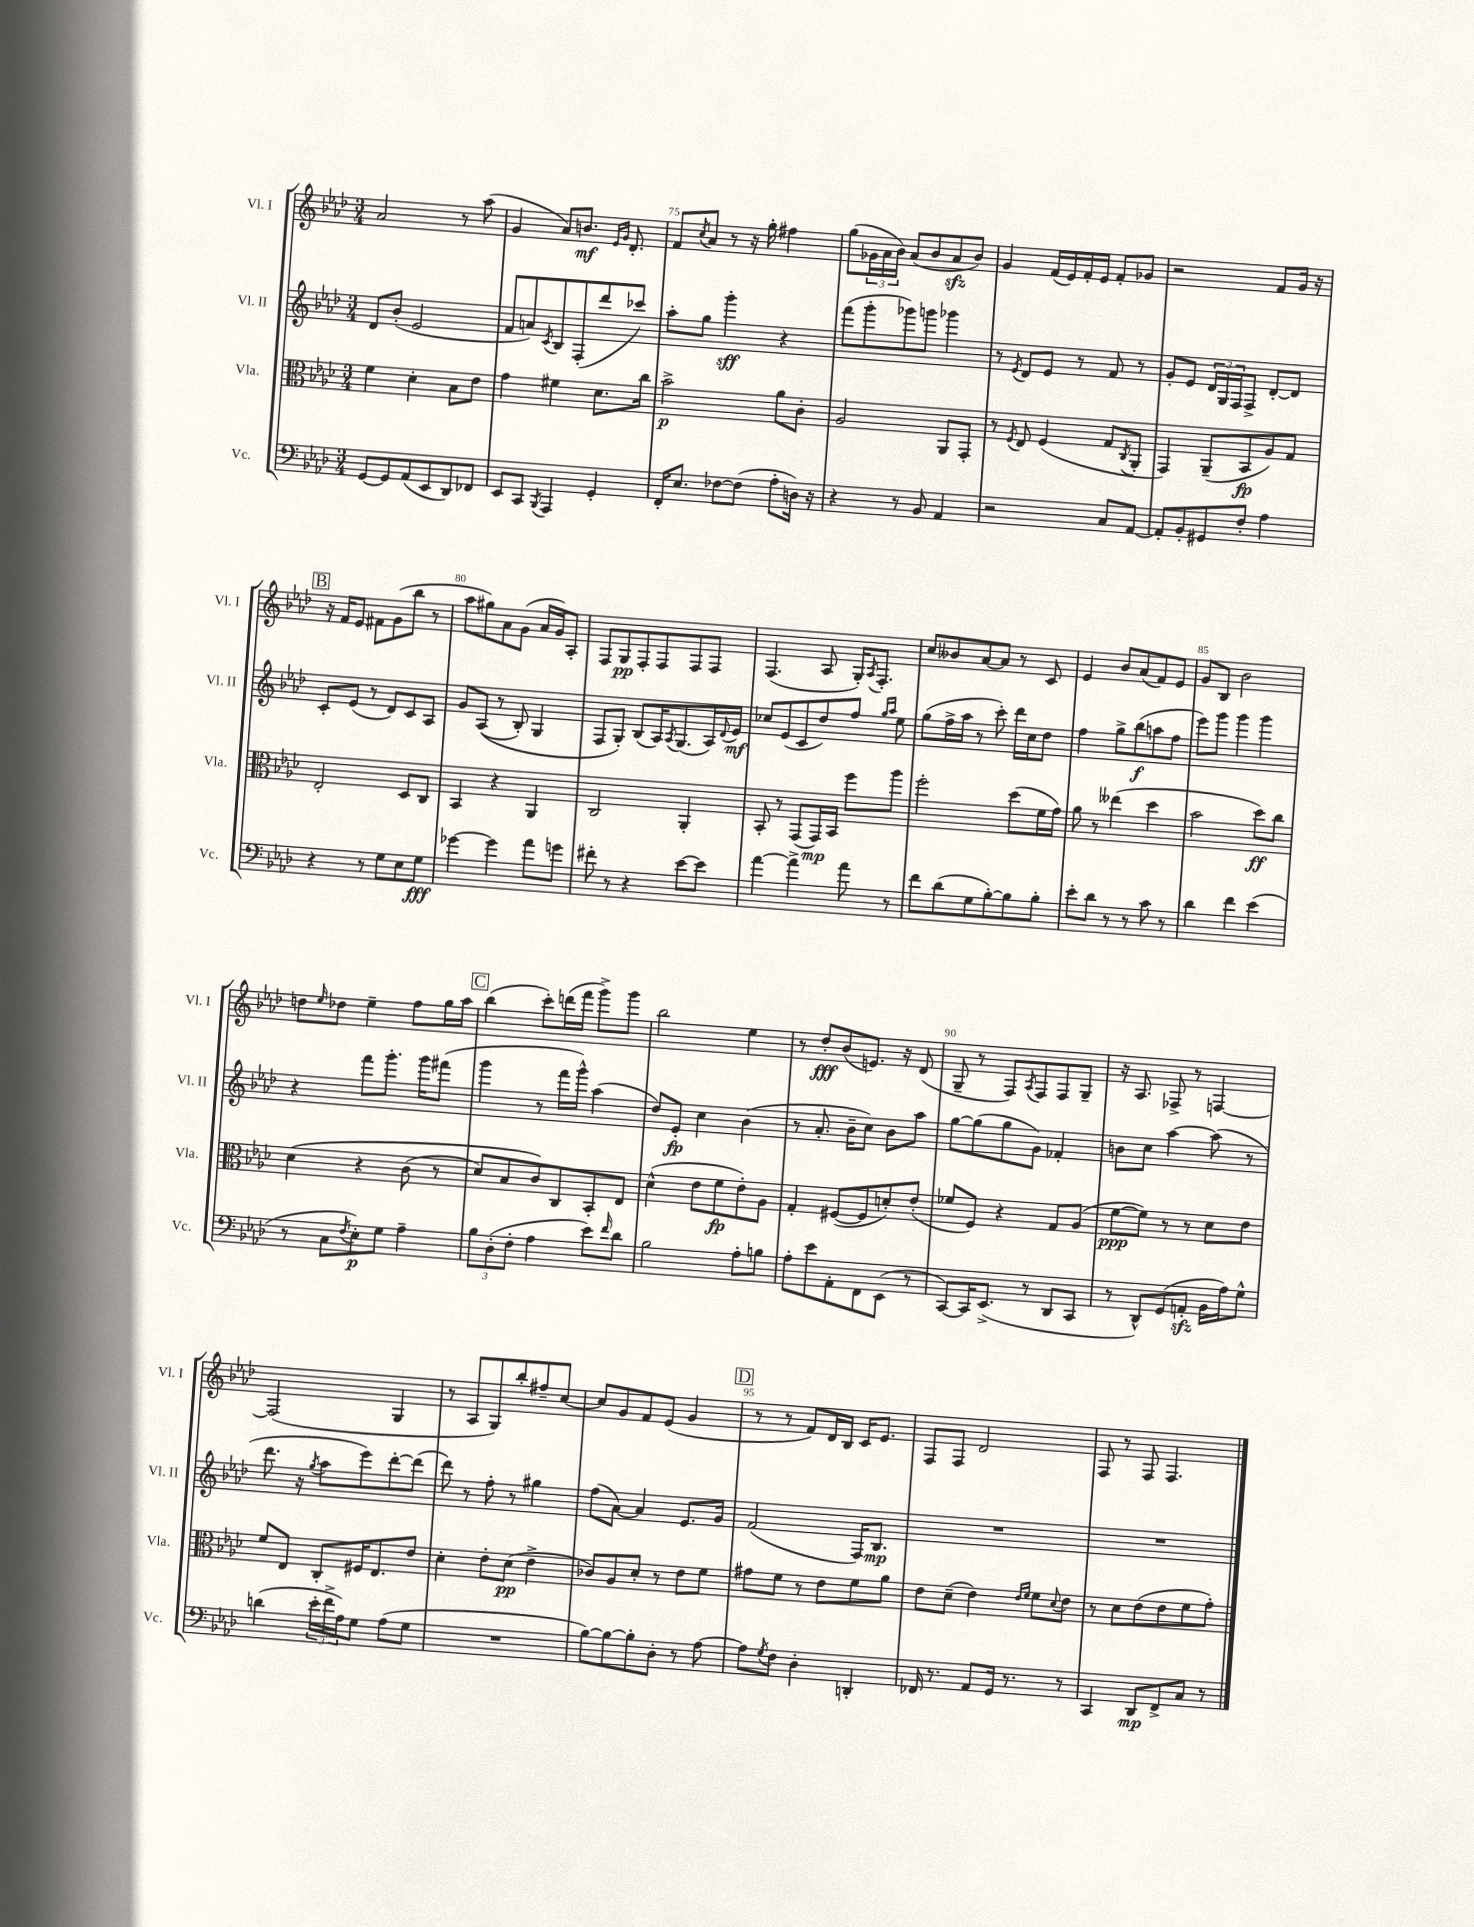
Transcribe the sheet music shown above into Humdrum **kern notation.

**kern	**dynam	**kern	**dynam	**kern	**dynam	**kern	**dynam
*part4	*part4	*part3	*part3	*part2	*part2	*part1	*part1
*staff4	*staff4	*staff3	*staff3	*staff2	*staff2	*staff1	*staff1
*I"Vc.	*	*I"Vla.	*	*I"Vl. II	*	*I"Vl. I	*
*I'Vc.	*	*I'Vla.	*	*I'Vl. II	*	*I'Vl. I	*
*clefF4	*	*clefC3	*	*clefG2	*	*clefG2	*
*k[b-e-a-d-]	*	*k[b-e-a-d-]	*	*k[b-e-a-d-]	*	*k[b-e-a-d-]	*
*M3/4	*	*M3/4	*	*M3/4	*	*M3/4	*
=73	=73	=73	=73	=73	=73	=73	=73
[8GG/L	.	4f\	.	8d-/L	.	2a-/	.
8GG/]	.	.	.	(8b-'/J	.	.	.
(8AA-/	.	4d-'\	.	2e-/	.	.	.
8EE-/	.	.	.	.	.	.	.
8DD-/)	.	8B-\L	.	.	.	8r	.
8FF-X/J	.	8e-\J	.	.	.	(8aa-\	.
=74	=74	=74	=74	=74	=74	=74	=74
8EE-/L	.	4g\	.	8f/L	.	4g/	.
8CC/J	.	.	.	8an/)	.	.	.
8qBBB-/	.	.	.	8qc/	.	.	.
4AAA-/	.	4f#X\	.	8B-/	.	8a-/L)	.
.	.	.	.	(8F'/	.	8.bn/J	mf
4GG'/	.	8.d-\L	.	8ddd-/	.	.	.
.	.	.	.	.	.	16qqe-/LL	.
.	.	.	.	.	.	16qqg/JJ	.
.	.	.	.	.	.	8.d-'/	.
.	.	.	.	8ccc-X/J)	.	.	.
.	.	16cc\Jk	.	.	.	.	.
=75	=75	=75	=75	=75	=75	=75	=75
16FF'/KL	.	2b-^\	p	8aa-'\L	.	8f/L	.
8.E-/J	.	.	.	.	.	.	.
.	.	.	.	.	.	8qcc/	.
.	.	.	.	8gg\J	.	8a-/J	.
[8F-X\L	.	.	.	4ggg'\	sff	8r	.
(8F-\J]	.	.	.	.	.	16r	.
.	.	.	.	.	.	16gg'\	.
8A-'\L	.	8a-\L	.	4r	.	4ff#X\	.
16Dn\Jk)	.	8c'\J	.	.	.	.	.
16r	.	.	.	.	.	.	.
=76	=76	=76	=76	=76	=76	=76	=76
4r	.	2A-/	.	(8fff\L	.	(8gg\L	.
.	.	.	.	8ggg'\	.	24g-X\L	.
.	.	.	.	.	.	24a-\	.
.	.	.	.	.	.	24b-\JJ)	.
8r	.	.	.	8ggg-X\)	.	(8a-/L	.
8BB-/	.	.	.	8gggn\J	.	8b-/	.
4AA-/	.	8AA-/L	.	4ggg-X\	.	8a-zz/	.
.	.	8GG'/J	.	.	.	8b-/J)	.
=77	=77	=77	=77	=77	=77	=77	=77
2r	.	8r	.	8r	.	4g/	.
.	.	8qF/	.	8qe-/	.	.	.
.	.	8E-/	.	8d-/L	.	.	.
.	.	(4F/	.	8e-/J	.	(16f/LL	.
.	.	.	.	.	.	16e-/)	.
.	.	.	.	8r	.	16f'/	.
.	.	.	.	.	.	16e-/JJ	.
8C/L	.	8G/L	.	8f/	.	8f'/L	.
.	.	8qC/	.	.	.	.	.
[8AA-/J	.	8AA-'/J	.	8r	.	8g-X/J	.
=78	=78	=78	=78	=78	=78	=78	=78
8AA-'/L]	.	4GG/)	.	8g'/L	.	2r	.
8BB-'/	.	.	.	8e-/J	.	.	.
8GG#X/	.	(8AA-~/L	.	24d-/LL	.	.	.
.	.	.	.	24G/	.	.	.
.	.	.	.	24F/J	.	.	.
8F'/J	.	8BB-/	fp	8F^/J	.	.	.
4A-\	.	8A-/)	.	[8d-'/L	.	8f/L	.
.	.	8G/J	.	8d-/J]	.	16g/Jk	.
.	.	.	.	.	.	16r	.
!!LO:LB:g=z
!!LO:REH:place=s1:t=B
=79	=79	=79	=79	=79	=79	=79	=79
4r	.	2E-'/	.	8c'/L	.	16r	.
.	.	.	.	.	.	16f/KL	.
.	.	.	.	(8e-/J	.	8e-/J	.
8r	.	.	.	8r	.	8f#X\L	.
8G\L	.	.	.	8d-/L)	.	(8g\	.
8E-\	.	8D-/L	.	8c/	.	8bb-\J	.
8G\J	fff	8C/J	.	8A-/J	.	8r	.
=80	=80	=80	=80	=80	=80	=80	=80
[4g-X\	.	4BB-/	.	8g/L	.	8aa-\L	.
.	.	.	.	((8A-/J	.	8gg#X\)	.
4g-\]	.	4r	.	8r	.	8a-\	.
.	.	.	.	8B-'/)	.	(8g\J	.
8a-\L	.	4AA-/	.	4G/	.	16a-/LL	.
.	.	.	.	.	.	16g/J)	.
8gn\J	.	.	.	.	.	8A-'/J	.
=81	=81	=81	=81	=81	=81	=81	=81
8f#X'\	.	2C/	.	8F/L	.	8F/L	.
8r	.	.	.	8G'/J)	.	8G/	pp
4r	.	.	.	(8B-/L	.	8F'/	.
.	.	.	.	16A-/K)	.	8F/	.
.	.	.	.	8qA-/	.	.	.
.	.	.	.	(8.G/	.	.	.
[8e-\L	.	4AA-'/	.	.	.	8F/	.
8e-\J]	.	.	.	16A-/L)	.	8F/J	.
.	.	.	.	8qqd-/	.	.	.
.	.	.	.	16e-/JJ	mf	.	.
=82	=82	=82	=82	=82	=82	=82	=82
[4a-\	.	8BB-'/	.	8cc-X/L	.	(4.F/	.
.	.	8r	.	(8e-/	.	.	.
4a-^\]	.	(8GG/L	.	8c/	.	.	.
.	.	16GG/L)	mp	8dd-/)	.	8A-/	.
.	.	16BB-/JJ	.	.	.	.	.
8a-\	.	8ff\L	.	8ff/J	.	16G'/KL)	.
.	.	.	.	.	.	8qA-/	.
.	.	.	.	.	.	8.F'/J	.
.	.	.	.	16qqgg/LL	.	.	.
.	.	.	.	16qqaa-/JJ	.	.	.
8r	.	8aa-\J	.	8ee-\	.	.	.
=83	=83	=83	=83	=83	=83	=83	=83
8f\L	.	2ff'\	.	(8gg\L	.	8cc/L	.
(8d-\	.	.	.	16ff^\L	.	8b--X/	.
.	.	.	.	16aa-\JJ	.	.	.
8G\	.	.	.	8r	.	[8a-/	.
[8B-'\)	.	.	.	8ccc'\)	.	8a-/J]	.
8B-\]	.	(8dd-\L	.	16ddd-\LL	.	8r	.
.	.	.	.	16cc\J	.	.	.
8B-'\J	.	16f\L	.	8dd-\J	.	8c/	.
.	.	16g\JJ)	.	.	.	.	.
=84	=84	=84	=84	=84	=84	=84	=84
8e-'\L	.	8a-\	.	4ff\	.	4e-/	.
8d-\J	.	8r	.	.	.	.	.
8r	.	(4ee--X\	.	8gg^\L	.	8b-/L	.
8r	.	.	.	(8bb-\	f	(8a-/	.
8c\	.	4dd-\	.	8aan\	.	8f/)	.
8r	.	.	.	8ff\J	.	8e-/J	.
=85	=85	=85	=85	=85	=85	=85	=85
4d-\	.	2b-\	.	8eee-\L)	.	8g/L	.
.	.	.	.	8ggg\J	.	8B-/J	.
4f\	.	.	.	4ggg\	.	2b-\	.
(4e-\	.	8dd-\L)	ff	4ggg\	.	.	.
.	.	8cc\J	.	.	.	.	.
!!LO:LB:g=z
=86	=86	=86	=86	=86	=86	=86	=86
8r	.	(4d-\	.	4r	.	8ddn\L	.
.	.	.	.	.	.	16qqee-/	.
8C\L	.	.	.	.	.	8dd-X\J	.
8qF/	.	.	.	.	.	.	.
8E-'\)	p	4r	.	8fff\L	.	4ee-~\	.
8G\J	.	.	.	8.ggg'\J	.	.	.
4A-~\	.	(8c\	.	.	.	8ff\L	.
.	.	.	.	16ggg\KL	.	.	.
.	.	8r	.	(8fff#X\J	.	16gg\L	.
.	.	.	.	.	.	16aa-\JJ	.
!!LO:REH:place=s1:t=C
=87	=87	=87	=87	=87	=87	=87	=87
12B-\L	.	8d-/L)	.	4ggg\	.	(4bb-\	.
(12D-'\	.	.	.	.	.	.	.
.	.	8B-/	.	.	.	.	.
12F'\J	.	.	.	.	.	.	.
4A-\	.	8c/)	.	8r	.	8ccc'\L)	.
.	.	8C/	.	16fff\LL	.	(16dddn\L	.
.	.	.	.	16ggg^^\JJ)	.	16fff\JJ	.
8e-\L)	.	8BB-'/	.	(4aa-\	.	8ggg^\L)	.
16qqf/	.	.	.	.	.	.	.
8d-\J	.	8E-/J	.	.	.	8ggg\J	.
=88	=88	=88	=88	=88	=88	=88	=88
2B-\	.	(4d-^^\	.	8dd-/L)	.	2bb-\	.
.	.	.	.	8e-'/J	fp	.	.
.	.	8e-\L	.	4cc\	.	.	.
.	.	8f\	fp	.	.	.	.
8A-'\L	.	8e-'\)	.	(4b-\	.	4ee-\	.
8Bn\J	.	8A-\J	.	.	.	.	.
=89	=89	=89	=89	=89	=89	=89	=89
8A-'\L	.	4G'/	.	8r	.	8r	.
8e-\	.	.	.	8.a-'/	.	8dd-'/L	fff
8AA-'\	.	([8F#X/L	.	.	.	(8b-/	.
.	.	.	.	16b-~\KL	.	.	.
8FF\	.	8F#/]	.	8cc\J)	.	8.en/J)	.
(8EE-\J	.	8dn'/)	.	8b-\L	.	.	.
.	.	.	.	.	.	16r	.
8r	.	(8e-'/J	.	8aa-\J	.	(8d-/	.
=90	=90	=90	=90	=90	=90	=90	=90
[8CC/L)	.	8f-X/L	.	[8gg\L	.	8G~/	.
16CC/K]	.	8F/J)	.	(8gg\]	.	8r	.
(8.EE-^/J	.	.	.	.	.	.	.
.	.	4r	.	8gg\	.	8F/L)	.
.	.	.	.	.	.	8qA-/	.
8r	.	.	.	8g\J)	.	8F/	.
8DD-/L	.	8G/L	.	4f-X'/	.	8F/	.
8CC/J	.	(8A-/J	.	.	.	8G~/J	.
=91	=91	=91	=91	=91	=91	=91	=91
8r	.	[8f\L	ppp	8bn\L	.	16r	.
.	.	.	.	.	.	8.A-/	.
8DD-^^/L)	.	8f\J])	.	8cc\J	.	.	.
(8GG/	.	8r	.	[4aa-\	.	8F-X^/	.
8AAnzz'/J	.	8r	.	.	.	8r	.
16BB-\LL	.	8d-\L	.	(8aa-\]	.	[4Fn/	.
16A-\J)	.	.	.	.	.	.	.
8G^^\J	.	8e-\J	.	8r	.	.	.
!!LO:LB:g=z
=92	=92	=92	=92	=92	=92	=92	=92
(4dn\	.	8f/L	.	8.ddd-\	.	(2F/]	.
.	.	8E-/J	.	.	.	.	.
.	.	.	.	16r	.	.	.
.	.	.	.	8qgg/	.	.	.
24e-'\LL	.	8C'/L	.	8aa-\L	.	.	.
24f^\	.	.	.	.	.	.	.
24A-\J)	.	.	.	.	.	.	.
8G\J	.	16F#X/K	.	8eee-\)	.	.	.
.	.	8.E-/	.	.	.	.	.
(8A-\L	.	.	.	[8ddd-'\	.	4G/	.
8G\J	.	8e-/J	.	(8ddd-\J]	.	.	.
=93	=93	=93	=93	=93	=93	=93	=93
2.r	.	4d-'\	.	8ddd-\)	.	8r	.
.	.	.	.	8r	.	8A-/L	.
.	.	8e-'\L	.	8ff'\	.	8G/)	.
.	.	(8d-\J	pp	8r	.	8bb-'/	.
.	.	4e-^\	.	4gg#X\	.	8ff#X~/	.
.	.	.	.	.	.	[8cc/J	.
=94	=94	=94	=94	=94	=94	=94	=94
[8B-\L)	.	8c-X/L)	.	(8ff\L	.	8cc/L]	.
8B-\_	.	8A-/	.	[8a-\J)	.	8g/	.
8B-'\]	.	8d-'/J	.	4a-/]	.	8f/	.
8D-'\J	.	8r	.	.	.	(8e-/J	.
8r	.	8e-\L	.	8.e-/L	.	4g/	.
[8A-\	.	8f\J	.	.	.	.	.
.	.	.	.	16g/Jk	.	.	.
!!LO:REH:place=s1:t=D
=95	=95	=95	=95	=95	=95	=95	=95
8A-\L]	.	8g#X\L	.	(2f/	.	8r	.
8qG/	.	.	.	.	.	.	.
8F\J	.	8f\J	.	.	.	8r	.
4D-'\	.	8r	.	.	.	8f/L)	.
.	.	8e-\L	.	.	.	16d-/L	.
.	.	.	.	.	.	16B-/JJ	.
4DDn'/	.	8f\	.	16F/KL)	.	16c/KL	.
.	.	.	.	8.B-/J	mp	8.e-/J	.
.	.	8a-\J	.	.	.	.	.
=96	=96	=96	=96	=96	=96	=96	=96
16FF-X/	.	8e-\L	.	2.r	.	8F/L	.
8.r	.	.	.	.	.	.	.
.	.	(8d-~\J	.	.	.	8F/J	.
8AA-/L	.	4e-\)	.	.	.	2d-/	.
16GG/Jk	.	.	.	.	.	.	.
8.r	.	.	.	.	.	.	.
.	.	16qqe-/LL	.	.	.	.	.
.	.	16qqf/JJ	.	.	.	.	.
.	.	8f\L	.	.	.	.	.
.	.	8qqd-/	.	.	.	.	.
8r	.	8e-\J	.	.	.	.	.
=97	=97	=97	=97	=97	=97	=97	=97
4CC/	.	8r	.	2.r	.	8F/	.
.	.	8d-\L	.	.	.	8r	.
8DD-/L	mp	(8e-\	.	.	.	8F/	.
8FF^/	.	8e-\	.	.	.	4.F/	.
8C/J	.	8f\	.	.	.	.	.
8r	.	8g'\J)	.	.	.	.	.
==	==	==	==	==	==	==	==
*-	*-	*-	*-	*-	*-	*-	*-
